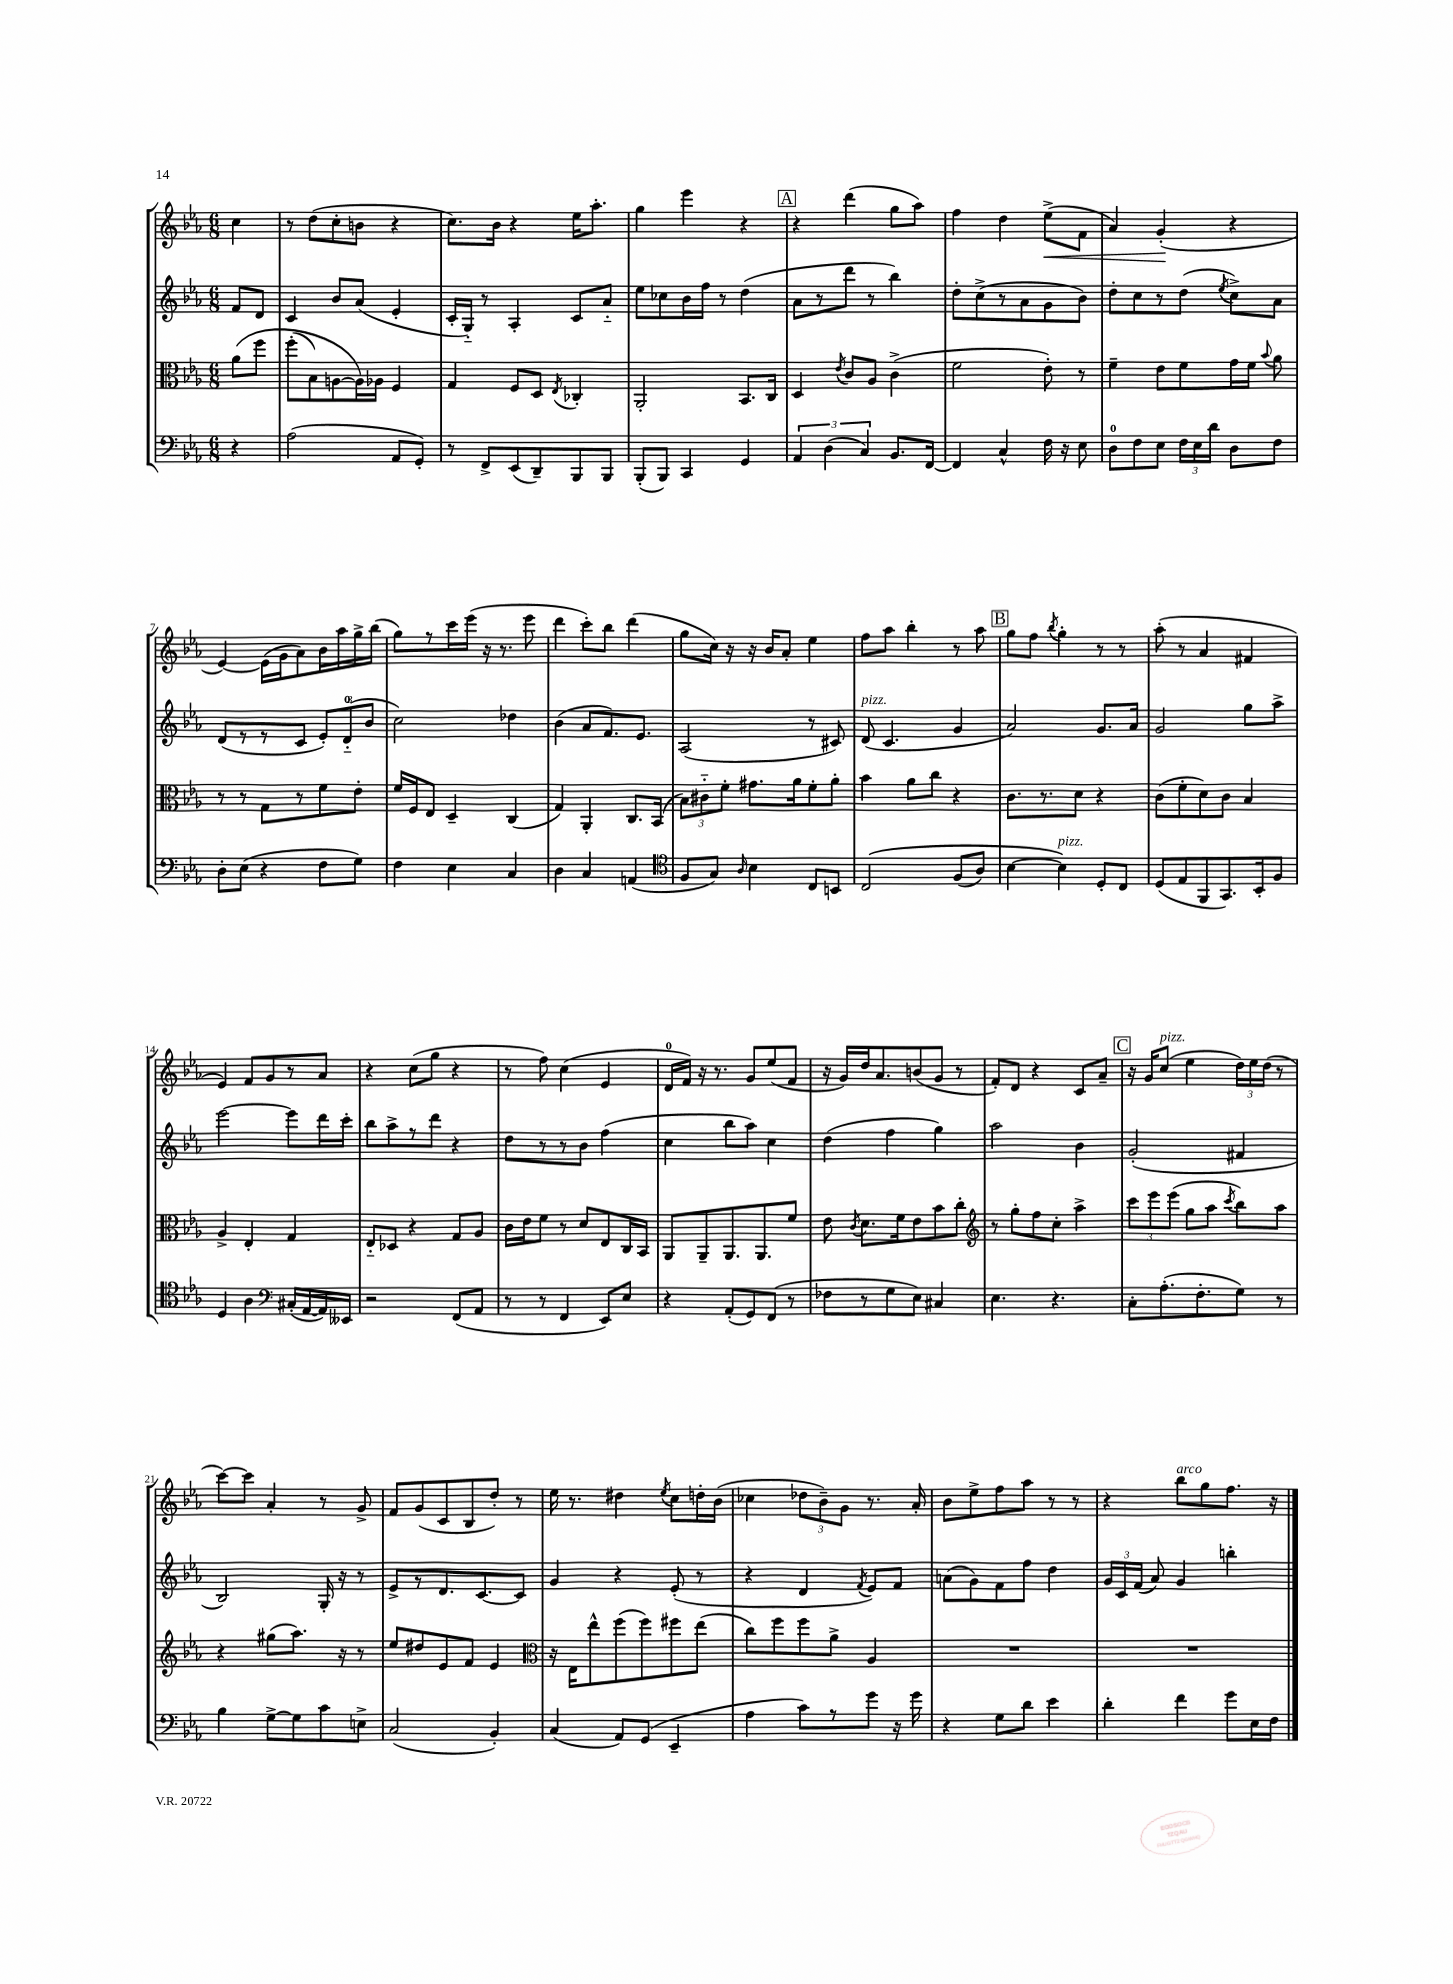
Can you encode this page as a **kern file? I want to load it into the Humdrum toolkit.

**kern	**kern	**kern	**kern
*staff4	*staff3	*staff2	*staff1
*clefF4	*clefC3	*clefG2	*clefG2
*k[b-e-a-]	*k[b-e-a-]	*k[b-e-a-]	*k[b-e-a-]
*M6/8	*M6/8	*M6/8	*M6/8
4r	&(8a-\L	8f/L	4cc\
.	8ff\J	8d/J	.
=	=	=	=
(2A-\	(8ff'\L	4c/	8r
.	8B-\)	.	(8dd\L
.	[8A\	8b-/L	8cc'\
.	16A\]L&)	(8a-/J	8b\J
.	16A-\JJ	.	.
8AA-/L	4F/	4e-'/	4r
8GG'/J)	.	.	.
=	=	=	=
8r	4G/	16c'/LL	8.cc\L)
.	.	16G'~/JJ)	.
8FF^/L	.	8r	.
.	.	.	16b-\Jk
(8EE-/	8F/L	4A-'/	4r
8DD~/)	8D/J	.	.
.	8qE-/	.	.
8BBB-/	4C-'/	8c/L	16ee-\LK
.	.	.	8.aa-'\J
8BBB-/J	.	8a-'~/J	.
=	=	=	=
(8BBB-'/L	2AA-'/	8ee-\L	4gg\
8BBB-/J)	.	8cc-\	.
4CC/	.	16b-\L	4eee-\
.	.	16ff\JJ	.
.	.	8r	.
4GG/	8.BB-/L	(4dd\	4r
.	16C/Jk	.	.
=	=	=	=
6AA-/	4D/	8a-\L	4r
.	.	8r	.
(6D\	.	.	.
.	8qe-/	.	.
.	8c/L	8ddd\J	(4ddd\
6C/)	.	.	.
.	8A-/J	8r	.
8.BB-/L	(4c^\	4bb-\)	8gg\L
.	.	.	8aa-\J)
[16FF/Jk	.	.	.
=	=	=	=
4FF/]	2f\	8dd'\L	4ff\
.	.	(8cc^\	.
4C^^/	.	8r	4dd\
.	.	8a-\	.
16F\	8e-'\)	8g\	(8ee-^\L
16r	.	.	.
8E-\	8r	8b-\J)	8f\J
=	=	=	=
8D\L	4f~\	8dd'\L	4a-/)
8F\	.	8cc\	.
8E-\J	8e-\L	8r	(4g'/
24F\LL	8f\	(8dd\J	.
24E-\	.	.	.
24d\JJ	.	.	.
.	.	8qee-/	.
8D\L	16g\L	8cc^\L)	4r
.	16f\JJ	.	.
.	8qqb-/	.	.
8F\J	8a-\	8a-\J	.
=	=	=	=
8D'\L	8r	(8d/L	[4e-/)
(8E-\J	8r	8r	.
4r	8G\L	8r	(16e-\]LL
.	.	.	16g\J
.	8r	8c/J	8a-\)
8F\L	8f\	12e-'/L)	16b-\L
.	.	.	16aa-\
.	.	(12d'~/	.
8G\J)	8e-'\J	.	16gg^\
.	.	12b-/J	.
.	.	.	(16bb-\JJ
=	=	=	=
4F\	16f/LL	2cc\)	8gg\L)
.	16F/J	.	.
.	8E-/J	.	8r
4E-\	4D~/	.	16ccc\L
.	.	.	(16eee-\JJ
.	.	.	16r
.	.	.	8.r
4C/	(4C/	4dd-\	.
.	.	.	8eee-\
=	=	=	=
4D\	4G/)	(4b-\	4ddd\
4C/	4AA-'/	8a-/L	8ccc'\L)
.	.	8.f/)	8bb-\J
(4AA/	8.C/L	.	(4ddd\
.	.	8.e-/J	.
.	(16BB-/Jk	.	.
=	=	=	=
*clefC4	*	*	*
8F/L	12B-\L)	(2A-/	8gg\L
.	12c#'~\	.	.
8G/J)	.	.	16cc\Jk)
.	12f'\J	.	.
.	.	.	16r
16qqA-/	.	.	.
4B-\	8.g#\L	.	16r
.	.	.	16b-/LK
.	.	.	8a-'/J
.	16a-\k	.	.
8C/L	8f'\	8r	4ee-\
8BB/J	8a-'\J	8c#/)	.
=	=	=	=
&(2C/	4b-\	(8d/	8ff\L
.	.	4.c/	8aa-\J
.	8a-\L	.	4bb-'\
.	8cc\J	.	.
(8F/L	4r	4g/	8r
8A-/J)	.	.	8aa-\
=	=	=	=
[4B-\	8.c\L	2a-/)	8gg\L
.	.	.	8ff\J
.	8.r	.	.
.	.	.	8qbb-/
4B-\]&)	.	.	4gg'\
.	8d\J	.	.
8D'/L	4r	8.g/L	8r
8C/J	.	.	8r
.	.	16a-/Jk	.
=	=	=	=
(8D/L	(8c\L	2g/	(8aa-'\
8E-/	8f'\	.	8r
8FF/	8d\)	.	4a-/
8.GG/)	8c\J	.	.
.	4B-/	8gg\L	4f#/
16BB-'/k	.	.	.
8F/J	.	8aa-^\J	.
=	=	=	=
4D/	4A-^/	[2eee-\	4e-/)
4A-\	4E-'/	.	8f/L
.	.	.	8g/
*clefF4	*	*	*
(16C#'/LL	4G/	8eee-\]L	8r
[16AA-/	.	.	.
16AA-/])	.	16ddd\L	8a-/J
16EE--/JJ	.	16ccc'\JJ	.
=	=	=	=
2r	8E-'~/L	8bb-\L	4r
.	8D-/J	8aa-^\	.
.	4r	8r	(8cc\L
.	.	8ddd\J	8gg\J
(8FF/L	8G/L	4r	4r
8AA-/J	8A-/J	.	.
=	=	=	=
8r	16c\LL	8dd\L	8r
.	16e-\J	.	.
8r	8f\J	8r	8ff\)
4FF/	8r	8r	(4cc\
.	8d/L	8b-\J	.
8EE-/L)	8E-/	(4ff\	4e-/
8E-/J	16C/L	.	.
.	16BB-/JJ	.	.
=	=	=	=
4r	8AA-/L	4cc\	16d/LL
.	.	.	16f/JJ)
.	8AA-~/	.	16r
.	.	.	8.r
(8AA-'/L	8.AA-/	8bb-\L	.
8GG/)	.	8aa-\J)	8g/L
.	8.AA-/	.	.
(8FF/J	.	4cc\	(8ee-/
8r	8f/J	.	8f/J
=	=	=	=
8F-\L	8e-\	(4dd\	16r
.	.	.	16g/LL)
.	8qc/	.	.
8r	8.d\L	.	16dd/J
.	.	.	8.a-/
8G\	.	4ff\	.
.	16f\k	.	.
8E-\J)	8e-\	.	(8b/
4C#/	8b-\	4gg\)	8g/J
.	8cc'\J	.	8r
=	=	=	=
*	*clefG2	*	*
4.E-\	8r	2aa-\	8f'/L)
.	8gg'\L	.	8d/J
.	8ff\	.	4r
4.r	8cc'\J	.	.
.	4aa-^\	4b-\	8c/L
.	.	.	8a-~/J
=	=	=	=
8C'\L	12ccc\L	(2g'/	16r
.	.	.	16g/LK
.	12eee-\	.	.
(8.A-'\	.	.	(8cc/J
.	(12eee-\J	.	.
.	8gg\L	.	4ee-\
8.F'\	.	.	.
.	8aa-\J	.	.
.	8qccc/	.	.
8G\J)	8bb-\L)	4f#/	24dd\LL)
.	.	.	24ee-\
.	.	.	(24dd\JJ
8r	8aa-\J	.	8r
=	=	=	=
4B-\	4r	2B-/)	[8ccc\L)
.	.	.	8ccc\]J
[8G^\L	(8gg#\L	.	4a-'/
8G\]	8.aa-\J)	.	.
8c\	.	16G'/	8r
.	16r	16r	.
8E^\J	8r	8r	8g^/
=	=	=	=
(2C/	8ee-/L	8e-^/L	8f/L
.	8dd#/	8r	(8g/
.	8e-/	8.d/	8c/
.	8f/J	.	8B-/
.	.	[8.c/	.
4BB-'/)	4e-/	.	8dd'/J)
.	.	8c/]J	8r
=	=	=	=
*	*clefC3	*	*
(4C/	16r	4g/	16ee-\
.	16E-\LK	.	8.r
.	8ee-^^\	.	.
8AA-/L)	(8ff\	4r	4dd#\
(8GG/J	8ff\)	.	.
.	.	.	8qee-/
4EE-~/	8ff#\	(8e-'/	8cc\L
.	(8ee-\J	8r	16dd'\L
.	.	.	(16b-\JJ
=	=	=	=
4A-\	8cc\L)	4r	4cc-\
.	8ff\	.	.
8c\L)	8ff\	4d/	12dd-\L
.	.	.	12b-~\)
8r	8a-^\J	.	.
.	.	.	12g\J
.	.	8qf/	.
8g\J	4A-/	8e-/L)	8.r
16r	.	8f/J	.
16g\	.	.	16a-'/
=	=	=	=
4r	2.r	(8a\L	8b-\L
.	.	8g\)	8ee-^\
8G\L	.	8f\	8ff\
8d\J	.	8ff\J	8aa-\J
4e-\	.	4dd\	8r
.	.	.	8r
=	=	=	=
4d'\	2.r	24g/LL	4r
.	.	24c/	.
.	.	(24f/JJ	.
.	.	8a-/)	.
4f\	.	4g/	8bb-\L
.	.	.	8gg\
8g\L	.	4bb'\	8.ff\J
16E-\L	.	.	.
16F\JJ	.	.	16r
==	==	==	==
*-	*-	*-	*-
